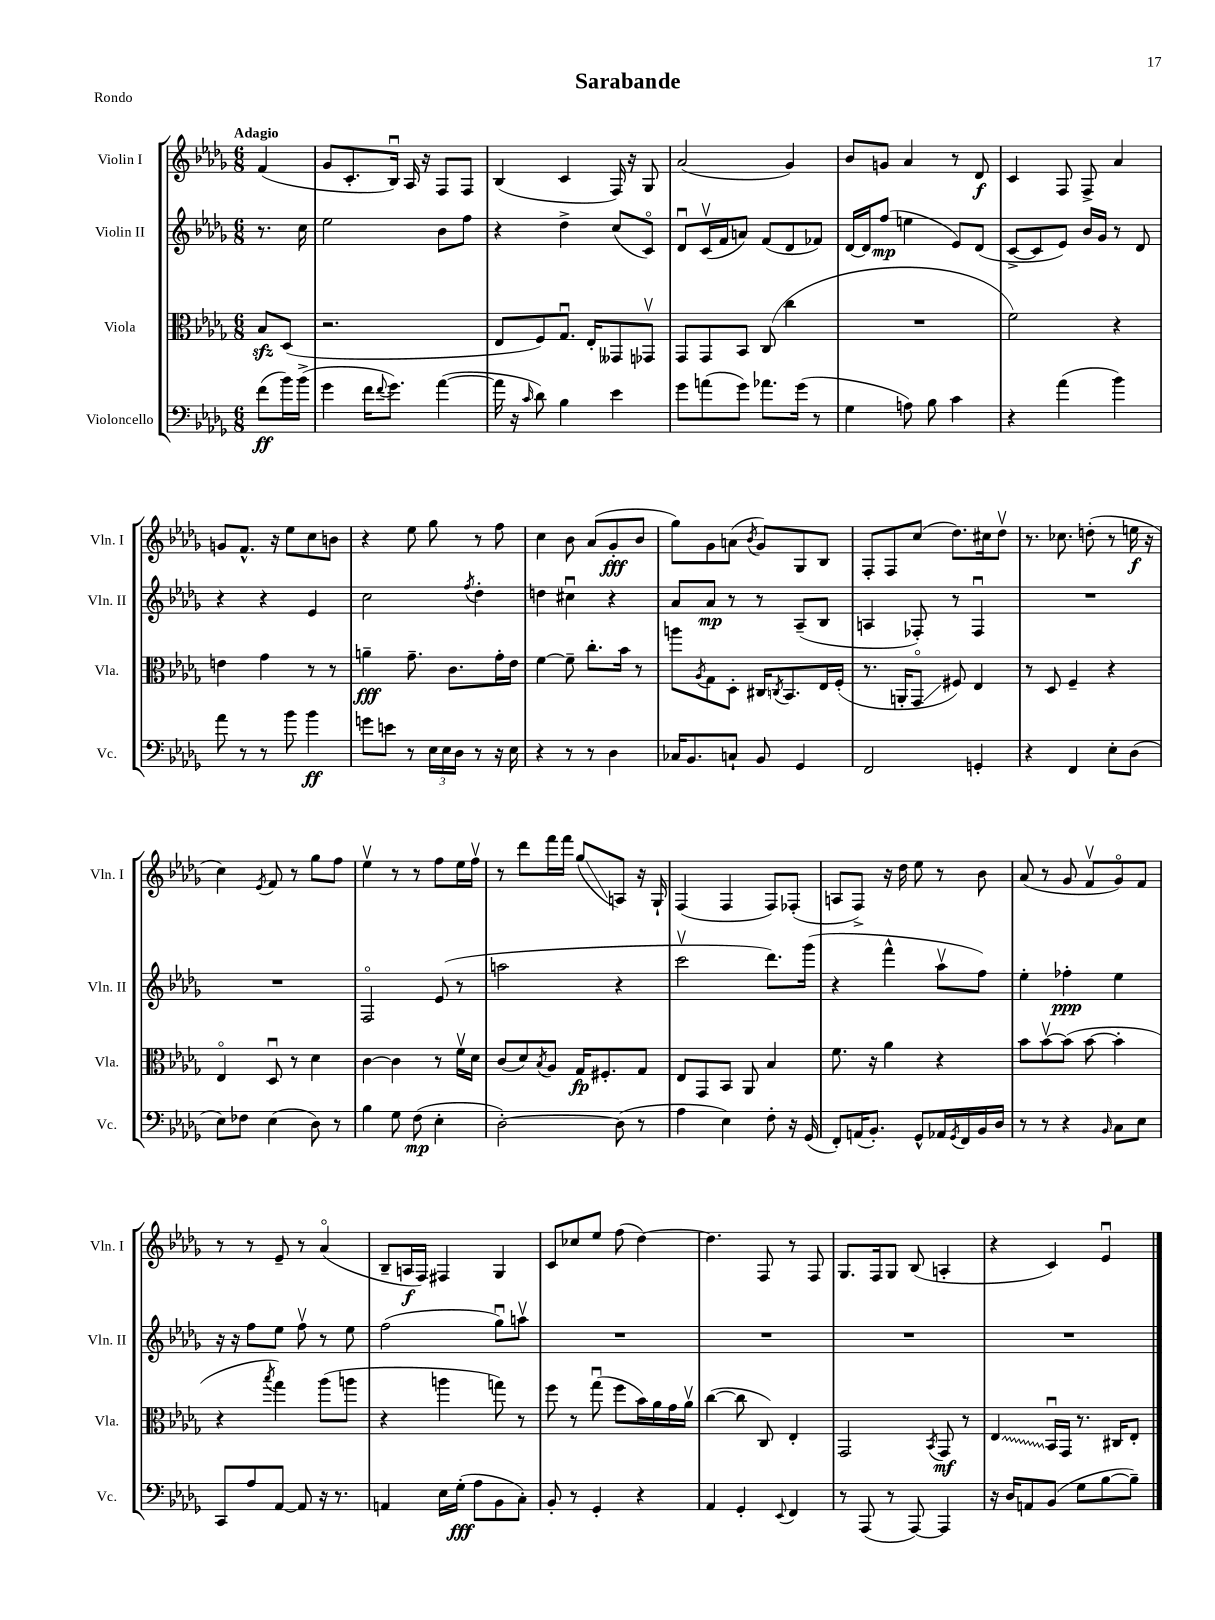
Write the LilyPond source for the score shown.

\header { title = "Sarabande" piece = "Rondo" }
<<
\new StaffGroup <<
\new Staff = "s0" \with { instrumentName = "Violin I" shortInstrumentName = "Vln. I" } {
    \clef treble \key des \major \numericTimeSignature \time 6/8 \partial 4 \tempo "Adagio"
    f'4( |
    ges'8 c'8.-. bes16\downbow) aes16 r16 f8 f8 |
    bes4( c'4 f16) r16 ges8 |
    aes'2( ges'4) |
    bes'8 g'8 aes'4 r8 des'8\f |
    c'4 f8 f8-> aes'4 |
    g'8 f'8.-^ r16 ees''8 c''8 b'8 |
    r4 ees''8 ges''8 r8 f''8 |
    c''4 bes'8 aes'8( ges'8-.\fff bes'8 |
    ges''8) ges'8 a'8( \acciaccatura { bes'8 } ges'8) ges8 bes8 |
    f8-. f8 c''8( des''8.) cis''16 des''8\upbow |
    r8. ces''8. d''8-.( r8 e''16\f r16 |
    c''4) \acciaccatura { ees'8 } f'8 r8 ges''8 f''8 |
    ees''4\upbow r8 r8 f''8 ees''16 f''16\upbow |
    r8 des'''8 f'''16 f'''16 ges''8\glissando( a8) r16 ges16-! |
    f4( f4 f8) fes8-.( |
    a8 f8->) r16 des''16 ees''8 r8 bes'8 |
    aes'8( r8 ges'8 f'8\upbow ges'8\flageolet) f'8 |
    r8 r8 ees'8-- r8 aes'4\flageolet( |
    bes8-- a16\f f16) fis4 ges4 |
    c'8 ces''8 ees''8 f''8( des''4~) |
    des''4. f8 r8 f8 |
    ges8. f16 ges8 bes8( a4-. |
    r4 c'4) ees'4\downbow \bar "|." |
}
\new Staff = "s1" \with { instrumentName = "Violin II" shortInstrumentName = "Vln. II" } {
    \clef treble \key des \major \numericTimeSignature \time 6/8 \partial 4
    r8. c''16 |
    ees''2 bes'8 f''8 |
    r4 des''4-> c''8( c'8\flageolet) |
    des'8\downbow c'16\upbow( f'16 a'8) f'8( des'8 fes'8) |
    des'16~ des'16 f''8\mp( e''4 ees'8) des'8( |
    c'8~-> c'8 ees'8) bes'16 ges'16 r8 des'8 |
    r4 r4 ees'4 |
    c''2 \acciaccatura { f''8 } des''4-. |
    d''4 cis''4\downbow r4 |
    aes'8 aes'8\mp r8 r8 aes8--( bes8 |
    a4 fes8-.) r8 fes4\downbow |
    R2. |
    R2. |
    f2\flageolet ees'8( r8 |
    a''2 r4 |
    c'''2\upbow des'''8.) ges'''16( |
    r4 f'''4-^ aes''8\upbow f''8) |
    ees''4-. fes''4-.\ppp ees''4 |
    r16 r16 f''8 ees''8 f''8\upbow r8 ees''8 |
    f''2( ges''8\downbow) a''8\upbow |
    R2. |
    R2. |
    R2. |
    R2. \bar "|." |
}
\new Staff = "s2" \with { instrumentName = "Viola" shortInstrumentName = "Vla." } {
    \clef alto \key des \major \numericTimeSignature \time 6/8 \partial 4
    bes8\sfz des8( |
    r2. |
    ees8 f8) ges8.\downbow ees16-. geses,8 ges,8\upbow |
    ges,8 ges,8 bes,8 c8( c''4 |
    R2. |
    f'2) r4 |
    e'4 ges'4 r8 r8 |
    a'4--\fff ges'8.-- c'8. ges'16-. ees'16 |
    f'4~ f'8-- c''8.-. bes'16 r8 |
    a''8 \acciaccatura { aes8 } ges8 des8-. cis16 \acciaccatura { c8 } bes,8. ees16 f16-.( |
    r8. a,16-. ges,8\flageolet\glissando fis8) ees4 |
    r8 des8 f4-- r4 |
    ees4\flageolet des8\downbow r8 des'4 |
    c'4~ c'4 r8 f'16\upbow des'16 |
    c'8( des'8) \acciaccatura { bes8 } aes8 ges16\fp fis8.-. ges8 |
    ees8 ges,8 bes,8 aes,8 bes4 |
    f'8. r16 aes'4 r4 |
    bes'8 bes'8~\upbow bes'8( bes'8~ bes'4-. |
    r4 \acciaccatura { bes''8 } ges''4) aes''8( a''8 |
    r4 a''4 g''8) r8 |
    f''8 r8 ges''8\downbow( f''8 bes'16) aes'16 ges'16 aes'16\upbow |
    c''4~( c''8 c8) ees4-. |
    ges,2 \acciaccatura { bes,8 } ges,8\mf r8 |
    \once \override Glissando.style = #'zigzag ees4\glissando bes,16\downbow ges,16 r8. cis16 ees8-. \bar "|." |
}
\new Staff = "s3" \with { instrumentName = "Violoncello" shortInstrumentName = "Vc." } {
    \clef bass \key des \major \numericTimeSignature \time 6/8 \partial 4
    f'8\ff( bes'16) bes'16->( |
    ges'4 f'16 \appoggiatura { f'8 } ges'8.) aes'4~( |
    aes'16 r16 \grace { c'16 } des'8) bes4 ees'4 |
    ges'8 a'8( ges'8) aes'8. ges'16( r8 |
    ges4 a8) bes8 c'4 |
    r4 aes'4( bes'4) |
    aes'8 r8 r8 bes'8 bes'4\ff |
    g'8 e'8 r8 \tuplet 3/2 { ees16 ees16 des16 } r8 r16 ees16 |
    r4 r8 r8 des4 |
    ces16 bes,8. c8-! bes,8 ges,4 |
    f,2 g,4-. |
    r4 f,4 ees8-. des8( |
    ees8) fes8 ees4( des8) r8 |
    bes4 ges8 f8\mp( ees4-. |
    des2~-.) des8( r8 |
    aes4 ees4) f8-. r16 ges,16( |
    f,8-.) a,16( bes,8.-.) ges,8-^ aes,16 \acciaccatura { ges,8 } f,16 bes,16 des16 |
    r8 r8 r4 \grace { bes,16 } c8 ees8 |
    c,8 aes8 aes,8~ aes,8 r16 r8. |
    a,4 ees16 ges16-.\fff( aes8 bes,8 c8-.) |
    bes,8-. r8 ges,4-. r4 |
    aes,4 ges,4-. \appoggiatura { ees,8 } f,4 |
    r8 aes,,8( r8 aes,,8~) aes,,4 |
    r16 des16 a,8 bes,8( ges8 bes8~ bes8--) \bar "|." |
}
>>
>>
\layout { \context { \Score \remove "Bar_number_engraver" } }
